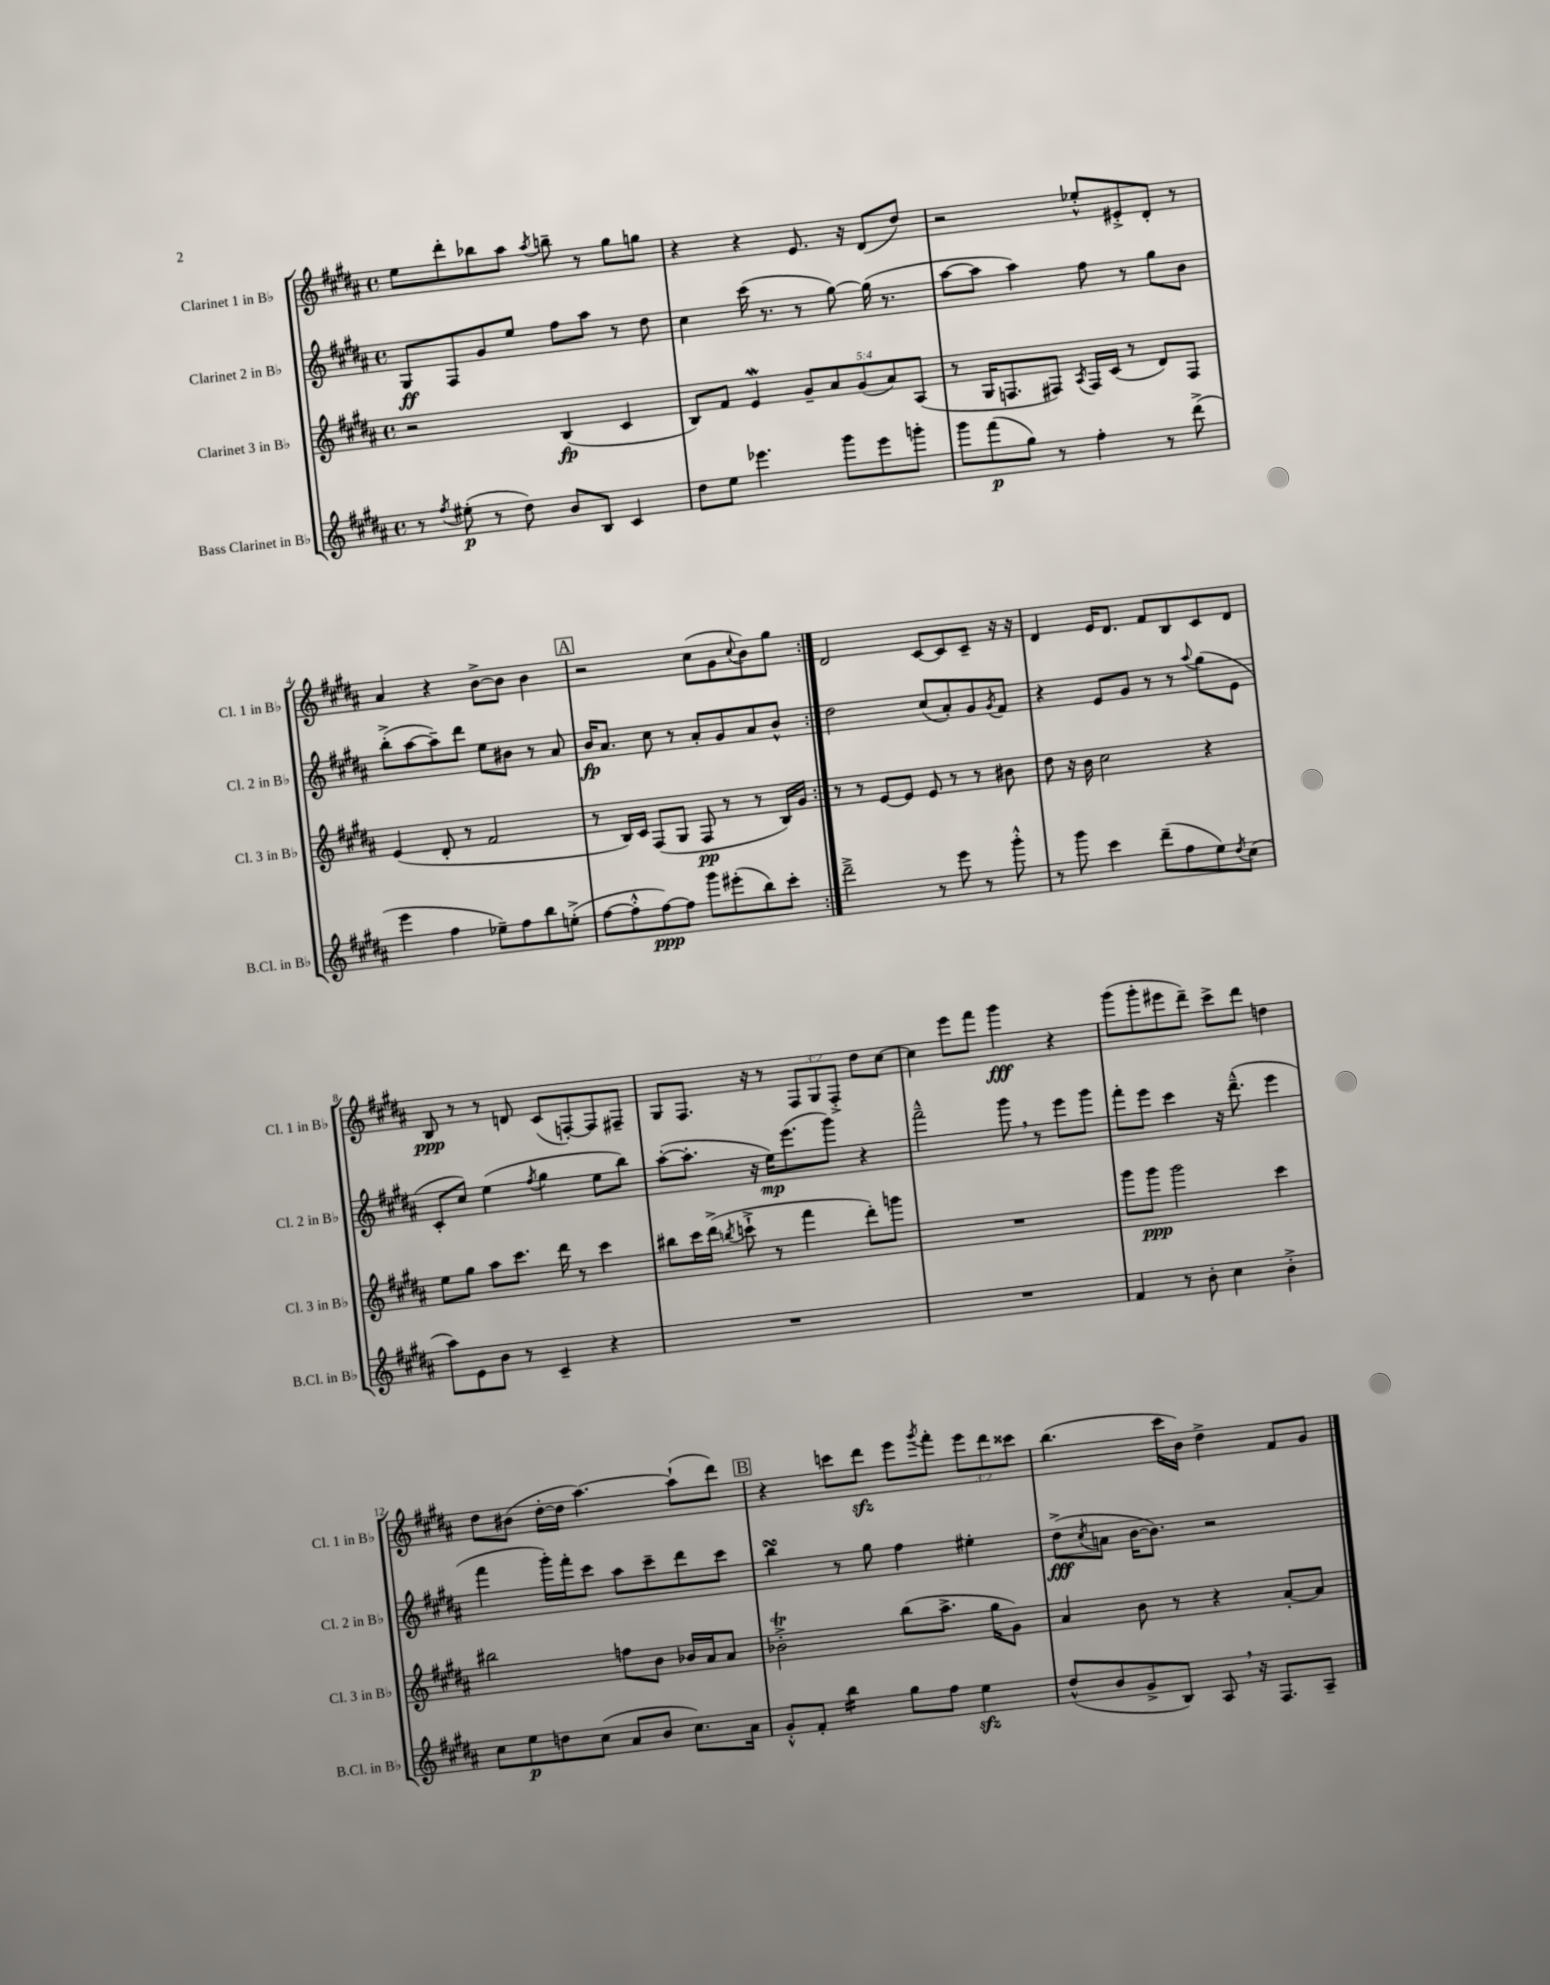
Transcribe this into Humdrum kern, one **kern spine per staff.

**kern	**kern	**kern	**kern
*staff4	*staff3	*staff2	*staff1
*clefG2	*clefG2	*clefG2	*clefG2
*k[f#c#g#d#a#]	*k[f#c#g#d#a#]	*k[f#c#g#d#a#]	*k[f#c#g#d#a#]
*M4/4	*M4/4	*M4/4	*M4/4
*met(c)	*met(c)	*met(c)	*met(c)
8r	2r	8G#	8ee
8qff#	.	.	.
(8ee#'	.	8F#	8ddd#'
8r	.	8g#	8bb-
8dd#)	.	8ee	8aa#
.	.	.	8qaa#
8b	(4B	8ff#	8bb~
8B	.	8aa#	8r
4c#	4c#	8r	8gg#
.	.	8dd#	8gg
=	=	=	=
8dd#	8B)	4cc#	4r
8ee	8f#	.	.
4.eee-	4e	(16ccc#	4r
.	.	8.r	.
.	10g#~	8r	8.e
.	10a#	.	.
8ggg#	.	[8gg#)	.
.	.	.	16r
.	(10g#	.	.
8eee-	.	(16gg#]	(8d#
.	10a#)	.	.
.	.	8.r	.
8ggg'	.	.	8dd#)
.	(10A#	.	.
=	=	=	=
8ggg#	8r	[8aa#	2r
(8fff#	16G#	8aa#]	.
.	8.F	.	.
8gg#)	.	4aa#)	.
8r	8F#)	.	.
.	8qA#	.	.
4ff#'	16F#	8ff#	8ee-'^^
.	(16c#	.	.
.	8r	8r	8e#'^
8r	8d#)	8gg#	8d#'
(8ddd#^	8F#	8b	8r
=	=	=	=
4eee	(4e	(8bb'^	4a#
.	.	[8aa#	.
4ff#	8d#'	8aa#~])	4r
.	8r	8ddd#	.
8ee-~)	2f#	8ee	[8b^
8ff#	.	8b#	8b]
8bb	.	8r	4b
(8ee'^	.	8a#	.
=	=	=	=
[8ff#	8r	16b	2r
.	.	8.a#	.
8ff#'^^]	16B)	.	.
.	16c#	.	.
[8ff#)	(8F#	8cc#	.
8ff#]	8G#	8r	.
8ggg#	8F#	8a#'	(8cc#
(8eee#'	8r	8g#	8g#
.	.	.	8qqcc#
8bb)	8r	8a#	8b)
8ccc#'	16B)	8b^^	8gg#
.	16g#	.	.
=:|!	=:|!	=:|!	=:|!
2ddd#~^	8r	2dd#	2d#
.	8r	.	.
.	[8e	.	.
.	8e]	.	.
8r	8e	(8cc#	[8c#
8eee	8r	8a#')	8c#]
8r	8r	8g#	8c#~
.	.	8qg#	.
8ggg#'^^	8b#	8f#	16r
.	.	.	16r
=	=	=	=
8r	8dd#	4r	4d#
8ggg#	16r	.	.
.	16b	.	.
4ccc#	2cc#	8e	16e
.	.	.	8.d#
.	.	8g#	.
(8ddd#~	.	8r	8f#
8ff#	.	8r	8B
.	.	8qqaa#	.
8ee)	4r	(8gg#	8c#
8qdd#	.	.	.
(8cc#	.	8e	8d#
=	=	=	=
8aa#)	8ee	8c#'	8B
8e	8gg#	8cc#)	8r
8b	8aa#	(4ee	8r
8r	8.ccc#	.	8d
.	.	8qff#	.
4c#~	.	4gg#	(8c#
.	16ddd#	.	.
.	8r	.	[8F')
4r	4ccc#	8ee	8F]
.	.	8bb)	8F#~
=	=	=	=
1r	8bb#	([8aa#'	8G#
.	16ccc#	8.aa#']	8.F#
.	(16ddd#^	.	.
.	8qbb	.	.
.	8ccc`^	.	.
.	.	16r	16r
.	8r	16ee)	8r
.	.	(8.eee	.
.	4fff#	.	12F#
.	.	.	12G#
.	.	8ggg#)	.
.	.	.	12F#'^
.	8ddd#')	4r	8dd#
.	8ggg	.	[8cc#
=	=	=	=
1r	1r	2fff#~^^	4cc#]
.	.	.	8eee
.	.	.	8fff#
.	.	8ggg#	4ggg#
.	.	8r	.
.	.	8eee	4r
.	.	8ggg#	.
=	=	=	=
4f#	8ggg#	8fff#'	(8ggg#
.	8ggg#	8eee	8ggg#'
8r	2ggg#	4ccc#	8eee#
8b'	.	.	8ddd#~)
4cc#	.	16r	8ccc#^
.	.	(8.ddd#~^^	.
.	.	.	8ddd#
4b'^	4ccc#	4eee	4dd
=	=	=	=
8cc#	2bb#	4fff#	8dd#
8ee	.	.	(8b#
8dd	.	16ggg#')	[16dd#'
.	.	16fff#'	16dd#]
(8cc#	.	8ccc#	[4.aa#)
8a#	8ff	8aa#	.
8b	8b	8ccc#~	.
8.cc#)	16b-	8ddd#	(8aa#`]
.	16a#	.	.
.	8a#	8ccc#	8ddd#)
16a#	.	.	.
=	=	=	=
8g#'^^	2b-'^	4bb	4r
8f#'	.	.	.
4bb	.	8r	8ccc
.	.	8gg#	8ddd#
8gg#	(8bb	4ff#	8eee
.	.	.	8qggg#
8ff#	8.aa#^	.	8fff#'
4ee	.	4ee#'	12eee
.	16gg#	.	.
.	.	.	12ddd#
.	8g#)	.	.
.	.	.	12ccc##
=	=	=	=
(8dd#^^	4a#	(8dd#^	(4.bb
.	.	8qcc#	.
8b	.	8a	.
8g#^	8b	[16b	.
.	.	8.b])	.
8B)	8r	.	16ccc#
.	.	.	16b)
8A#	4r	2r	4dd#^
16r	.	.	.
8.F#	.	.	.
.	[8a#'	.	8f#
8A#~	8a#]	.	8g#
==	==	==	==
*-	*-	*-	*-
